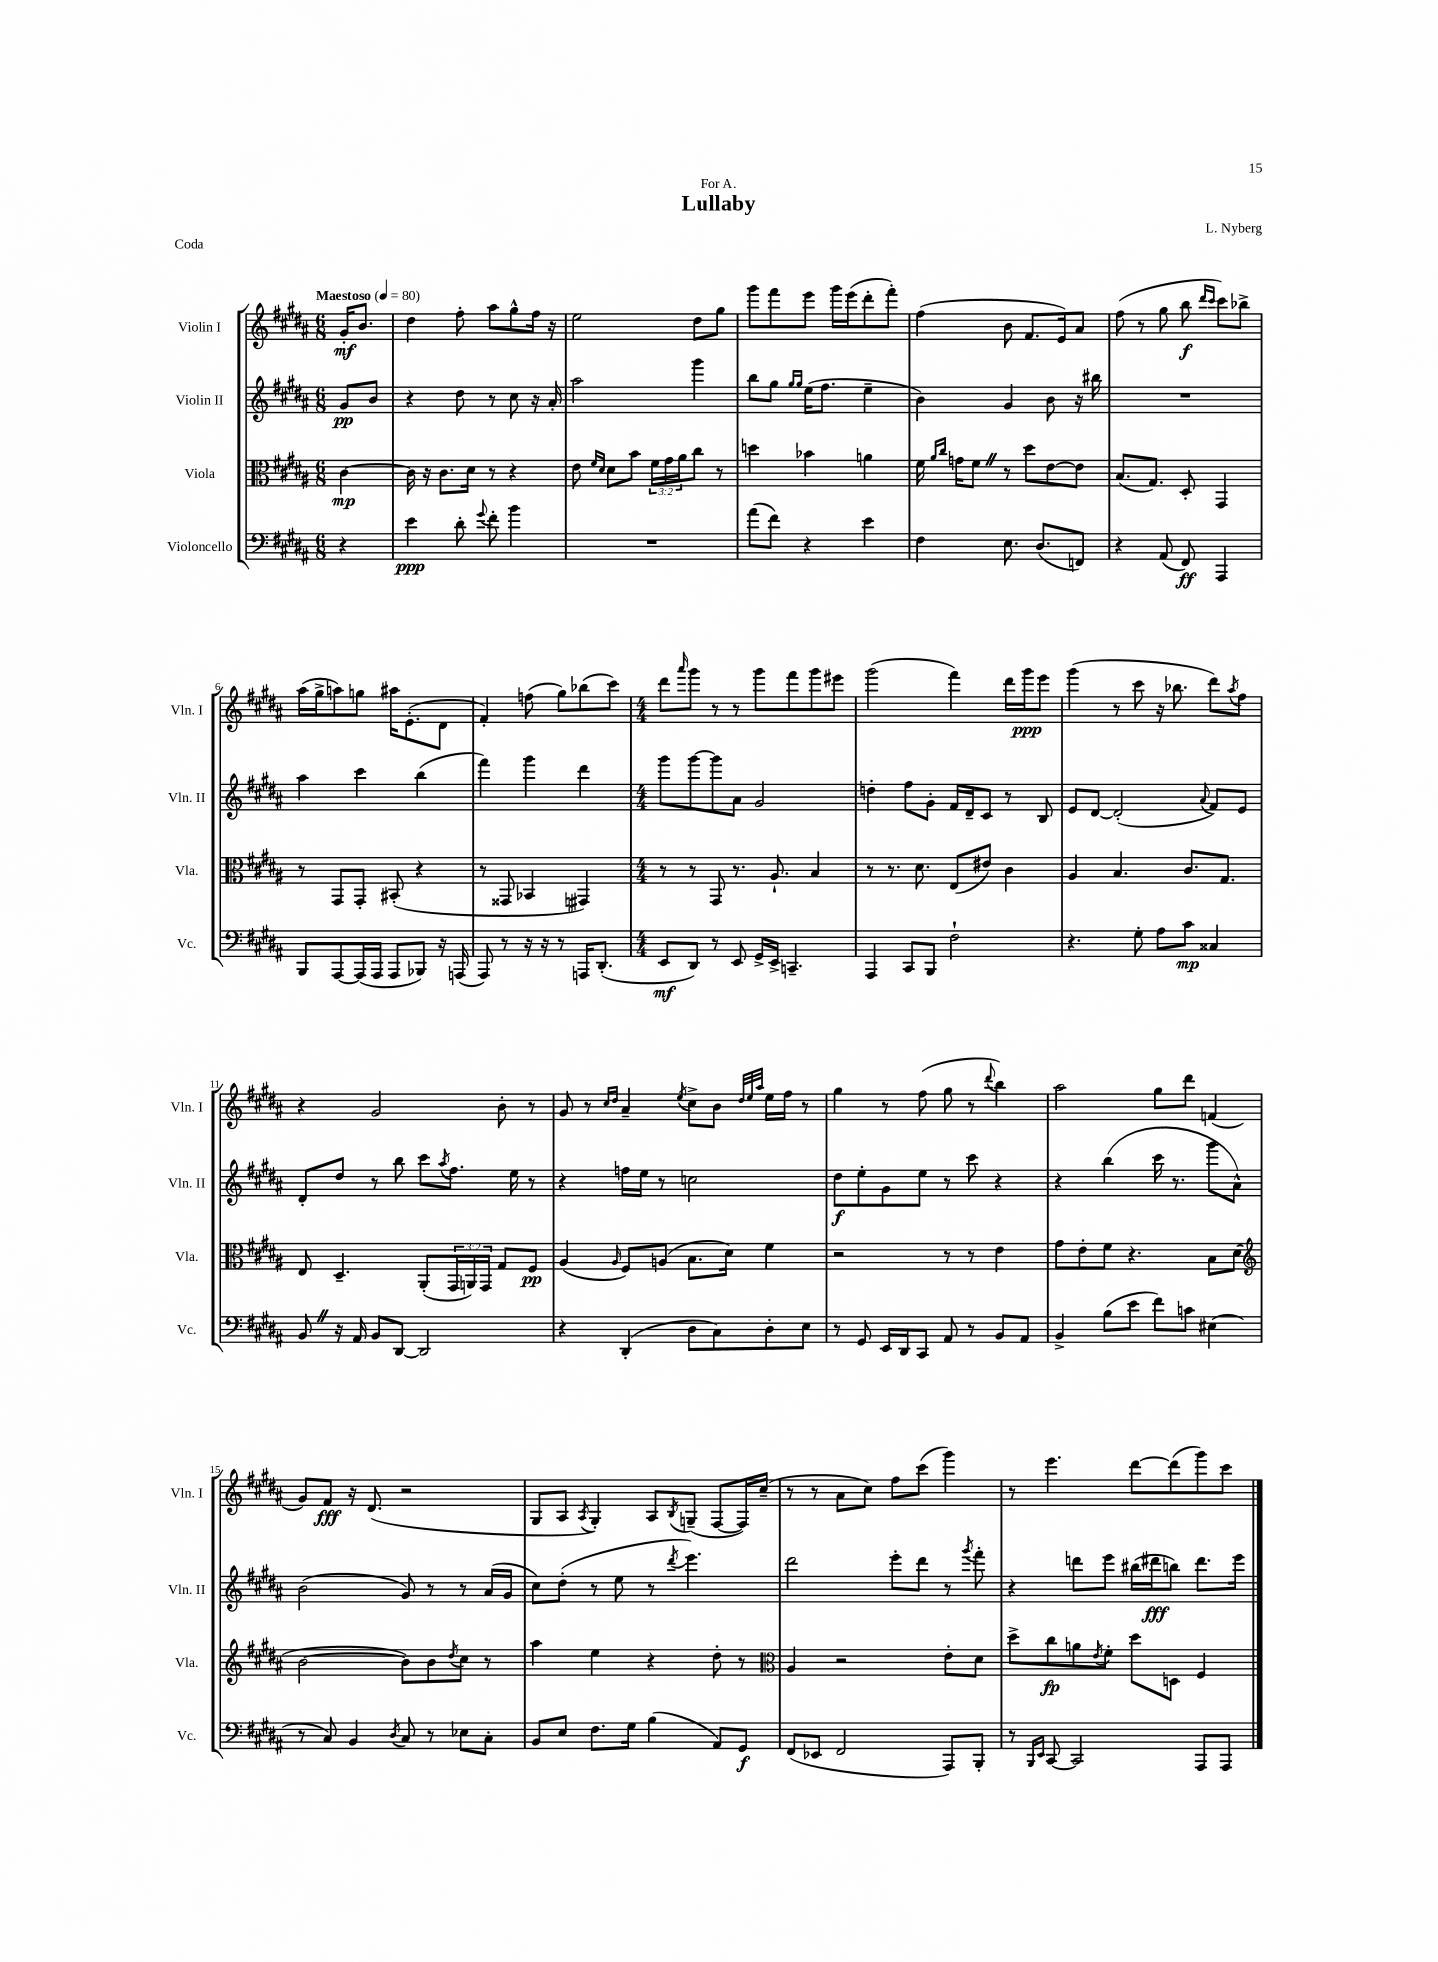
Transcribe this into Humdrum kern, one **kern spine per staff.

**kern	**dynam	**kern	**dynam	**kern	**dynam	**kern	**dynam
*part4	*part4	*part3	*part3	*part2	*part2	*part1	*part1
*staff4	*staff4	*staff3	*staff3	*staff2	*staff2	*staff1	*staff1
*I"Violoncello	*	*I"Viola	*	*I"Violin II	*	*I"Violin I	*
*I'Vc.	*	*I'Vla.	*	*I'Vln. II	*	*I'Vln. I	*
*clefF4	*	*clefC3	*	*clefG2	*	*clefG2	*
*k[f#c#g#d#a#]	*	*k[f#c#g#d#a#]	*	*k[f#c#g#d#a#]	*	*k[f#c#g#d#a#]	*
*M6/8	*	*M6/8	*	*M6/8	*	*M6/8	*
*MM80	*	*MM80	*	*MM80	*	*MM80	*
=	=	=	=	=	=	=	=
!	!	!	!	!	!	!LO:TX:a:B:t=Maestoso	!
4r	.	[4c#\	mp	8g#/L	pp	16g#'/KL	mf
.	.	.	.	.	.	8.b/J	.
.	.	.	.	8b/J	.	.	.
=1	=1	=1	=1	=1	=1	=1	=1
4e\	ppp	16c#\]	.	4r	.	4dd#\	.
.	.	16r	.	.	.	.	.
.	.	8.c#\L	.	.	.	.	.
8d#'\	.	.	.	8dd#\	.	8ff#'\	.
.	.	16d#\Jk	.	.	.	.	.
8qqg#/	.	.	.	.	.	.	.
8f#'\	.	8r	.	8r	.	8aa#\L	.
4b\	.	4r	.	8cc#\	.	8gg#^^\	.
.	.	.	.	16r	.	16ff#\Jk	.
.	.	.	.	16a#'/	.	16r	.
=2	=2	=2	=2	=2	=2	=2	=2
2.r	.	8e\	.	2aa#\	.	2ee\	.
.	.	16qqf#/LL	.	.	.	.	.
.	.	16qqd#/JJ	.	.	.	.	.
.	.	8d#\L	.	.	.	.	.
.	.	8b\J	.	.	.	.	.
.	.	24f#\LL	.	.	.	.	.
.	.	24g#\	.	.	.	.	.
.	.	24a#\J	.	.	.	.	.
.	.	8cc#\J	.	4ggg#\	.	8dd#\L	.
.	.	8r	.	.	.	8gg#\J	.
=3	=3	=3	=3	=3	=3	=3	=3
(8a#\L	.	4ddn\	.	8bb\L	.	8ggg#\L	.
8f#\J)	.	.	.	8gg#\J	.	8fff#\	.
.	.	.	.	16qqgg#/LL	.	.	.
.	.	.	.	16qqgg#/JJ	.	.	.
4r	.	4b-X\	.	(16ee\KL	.	8eee\J	.
.	.	.	.	8.ff#\J	.	.	.
.	.	.	.	.	.	16ggg#\LL	.
.	.	.	.	.	.	(16eee\J	.
4e\	.	4an\	.	4ee~\	.	8ddd#'\	.
.	.	.	.	.	.	8fff#'\J)	.
=4	=4	=4	=4	=4	=4	=4	=4
4F#\	.	16f#\	.	4b\)	.	(4ff#\	.
.	.	16qqa#/LL	.	.	.	.	.
.	.	16qqcc#/JJ	.	.	.	.	.
.	.	16gn\KL	.	.	.	.	.
.	.	8f#Z\J	.	.	.	.	.
8.E\	.	8r	.	4g#/	.	8b\	.
.	.	8dd#\L	.	.	.	8.f#/L	.
(8.D#/L	.	.	.	.	.	.	.
.	.	[8e\	.	8b\	.	.	.
.	.	.	.	.	.	16e/k)	.
8FFn/J)	.	8e\J]	.	16r	.	8a#/J	.
.	.	.	.	16bb#X\	.	.	.
=5	=5	=5	=5	=5	=5	=5	=5
4r	.	(8.B/L	.	2.r	.	(8ff#\	.
.	.	.	.	.	.	8r	.
.	.	8.G#/J)	.	.	.	.	.
(8AA#/	.	.	.	.	.	8gg#\	.
8FF#/)	ff	8D#'/	.	.	.	8bb\	f
.	.	.	.	.	.	16qqddd#/LL	.
.	.	.	.	.	.	16qqccc#/JJ	.
4AAA#/	.	4GG#/	.	.	.	8ccc#\L)	.
.	.	.	.	.	.	8bb-X^\J	.
!!LO:LB:g=z
=6	=6	=6	=6	=6	=6	=6	=6
8BBB/L	.	8r	.	4aa#\	.	(16aa#\LL	.
.	.	.	.	.	.	16gg#^\J	.
[8AAA#/	.	8GG#/L	.	.	.	8aan\)	.
(16AAA#/L]	.	8GG#'/J	.	4ccc#\	.	8ggn\J	.
16AAA#/JJ	.	.	.	.	.	.	.
8AAA#/L	.	(8BB#X'/	.	.	.	16aa#X\KL	.
.	.	.	.	.	.	(8.e'\	.
8BBB-X/J)	.	4r	.	(4bb\	.	.	.
16r	.	.	.	.	.	8d#\J	.
(16AAAn/	.	.	.	.	.	.	.
=7	=7	=7	=7	=7	=7	=7	=7
8AAA#/)	.	8r	.	4fff#\)	.	4f#'/)	.
8r	.	8GG##X/	.	.	.	.	.
16r	.	4BB-X/	.	4ggg#\	.	(8ffn\	.
16r	.	.	.	.	.	.	.
8r	.	.	.	.	.	8gg#\L)	.
16AAAn/KL	.	4GG#X/)	.	4ddd#\	.	(8bb-X\	.
(8.DD#'/J	.	.	.	.	.	.	.
.	.	.	.	.	.	8ccc#\J)	.
=8	=8	=8	=8	=8	=8	=8	=8
*M4/4	*	*M4/4	*	*M4/4	*	*M4/4	*
8EE/L	mf	8r	.	8ggg#\L	.	8ddd#\L	.
.	.	.	.	.	.	16qqaaa#/	.
8DD#/J)	.	8r	.	[8ggg#\	.	8ggg#\J	.
8r	.	8GG#/	.	8ggg#\]	.	8r	.
8EE/	.	8.r	.	8a#\J	.	8r	.
16GG#^/LL	.	.	.	2g#/	.	8ggg#\L	.
16EE^/JJ	.	8.A#`/	.	.	.	.	.
4.CCn~/	.	.	.	.	.	8fff#\	.
.	.	4B/	.	.	.	8ggg#\	.
.	.	.	.	.	.	8eee#X\J	.
=9	=9	=9	=9	=9	=9	=9	=9
4AAA#/	.	8r	.	4ddn'\	.	(2ggg#\	.
.	.	8.r	.	.	.	.	.
8CC#/L	.	.	.	8ff#\L	.	.	.
.	.	8.d#\	.	.	.	.	.
8BBB/J	.	.	.	8g#'\J	.	.	.
2F#`\	.	(8E/L	.	16f#/LL	.	4fff#\)	.
.	.	.	.	16d#~/J	.	.	.
.	.	8e#X/J)	.	8c#/J	.	.	.
.	.	4c#\	.	8r	.	16ddd#\LL	.
.	.	.	.	.	.	16ggg#\J	ppp
.	.	.	.	8B/	.	8eee\J	.
=10	=10	=10	=10	=10	=10	=10	=10
4.r	.	4A#/	.	8e/L	.	(4ggg#\	.
.	.	.	.	[8d#/J	.	.	.
.	.	4.B/	.	(2d#'/]	.	8r	.
8G#'\	.	.	.	.	.	8ccc#\	.
8A#\L	.	.	.	.	.	16r	.
.	.	.	.	.	.	8.bb-X\	.
8c#\J	mp	8.c#/L	.	.	.	.	.
.	.	.	.	8qqa#/	.	.	.
4C##X/	.	.	.	8f#/L)	.	8ddd#\L)	.
.	.	8.G#/J	.	.	.	.	.
.	.	.	.	.	.	8qaa#/	.
.	.	.	.	8e/J	.	8ff#\J	.
!!LO:LB:g=z
=11	=11	=11	=11	=11	=11	=11	=11
8BBZ/	.	8E/	.	8d#'/L	.	4r	.
16r	.	4.D#~/	.	8dd#/J	.	.	.
16AA#/	.	.	.	.	.	.	.
8BB/L	.	.	.	8r	.	2g#/	.
[8DD#/J	.	.	.	8bb\	.	.	.
2DD#/]	.	(8AA#'/L	.	8ccc#\L	.	.	.
.	.	.	.	8qaa#/	.	.	.
.	.	24GG#/L	.	8.ff#\J	.	.	.
.	.	24AAn/)	.	.	.	.	.
.	.	24GG#/JJ	.	.	.	.	.
.	.	8G#/L	.	.	.	8b'\	.
.	.	.	.	16ee\	.	.	.
.	.	8F#/J	pp	8r	.	8r	.
=12	=12	=12	=12	=12	=12	=12	=12
4r	.	(4A#/	.	4r	.	8g#/	.
.	.	.	.	.	.	8r	.
.	.	.	.	.	.	16qqcc#/LL	.
.	.	16qqA#/	.	.	.	16qqdd#/JJ	.
(4DD#'/	.	8F#/L)	.	16ffn\LL	.	4a#~/	.
.	.	.	.	16ee\JJ	.	.	.
.	.	(8An/J	.	8r	.	.	.
.	.	.	.	.	.	8qee/	.
8D#\L	.	8.B\L	.	2ccn\	.	8cc#^\L	.
8C#\)	.	.	.	.	.	8b\J	.
.	.	16d#\Jk)	.	.	.	.	.
.	.	.	.	.	.	32qqdd#/LLL	.
.	.	.	.	.	.	32qqee/	.
.	.	.	.	.	.	32qqaa#/JJJ	.
8D#'\	.	4f#\	.	.	.	16ee\LL	.
.	.	.	.	.	.	16ff#\JJ	.
8E\J	.	.	.	.	.	8r	.
=13	=13	=13	=13	=13	=13	=13	=13
8r	.	2r	.	8dd#\L	f	4gg#\	.
8GG#/	.	.	.	8ee'\	.	.	.
16EE/LL	.	.	.	8g#\	.	8r	.
16DD#/J	.	.	.	.	.	.	.
8CC#/J	.	.	.	8ee\J	.	(8ff#\	.
8AA#/	.	8r	.	8r	.	8gg#\	.
8r	.	8r	.	8ccc#\	.	8r	.
.	.	.	.	.	.	8qqddd#/	.
8BB/L	.	4e\	.	4r	.	4bb\)	.
8AA#/J	.	.	.	.	.	.	.
=14	=14	=14	=14	=14	=14	=14	=14
4BB^/	.	8g#\L	.	4r	.	2aa#\	.
.	.	8e'\	.	.	.	.	.
(8B\L	.	8f#\J	.	(4bb\	.	.	.
8e\J	.	4.r	.	.	.	.	.
8f#\L)	.	.	.	16ccc#\	.	8gg#\L	.
.	.	.	.	8.r	.	.	.
8cn\J	.	.	.	.	.	8ddd#\J	.
(4E#X\	.	8B\L	.	8ggg#\L	.	(4fn/	.
.	.	(8d#\J	.	8a#^^\J)	.	.	.
!!LO:LB:g=z
=15	=15	=15	=15	=15	=15	=15	=15
*	*	*clefG2	*	*	*	*	*
8r	.	[2b\	.	(2b\	.	8g#/L)	.
8C#/)	.	.	.	.	.	8f#/J	fff
4BB/	.	.	.	.	.	16r	.
.	.	.	.	.	.	(8.d#/	.
8qD#/	.	.	.	.	.	.	.
8C#/	.	8b\L])	.	8g#/)	.	2r	.
8r	.	8b\	.	8r	.	.	.
.	.	8qdd#/	.	.	.	.	.
8E-X\L	.	8cc#\J	.	8r	.	.	.
8C#'\J	.	8r	.	(16a#/LL	.	.	.
.	.	.	.	16g#/JJ	.	.	.
=16	=16	=16	=16	=16	=16	=16	=16
8BB/L	.	4aa#\	.	8cc#\L)	.	8G#/L	.
8E/J	.	.	.	(8dd#'\J	.	8A#/J	.
.	.	.	.	.	.	8qA#/	.
8.F#\L	.	4ee\	.	8r	.	4G#'/)	.
.	.	.	.	8ee\	.	.	.
16G#\Jk	.	.	.	.	.	.	.
(4B\	.	4r	.	8r	.	8A#/L	.
.	.	.	.	8qddd#/	.	8qB/	.
.	.	.	.	4.eee\)	.	(8Gn~/J	.
8AA#/L)	.	8dd#'\	.	.	.	[8F#/L	.
8GG#/J	f	8r	.	.	.	16F#/L])	.
.	.	.	.	.	.	(16cc#~/JJ	.
=17	=17	=17	=17	=17	=17	=17	=17
*	*	*clefC3	*	*	*	*	*
(8FF#/L	.	4A#/	.	2ddd#\	.	8r	.
8EE-X/J	.	.	.	.	.	8r	.
2FF#/	.	2r	.	.	.	8a#\L	.
.	.	.	.	.	.	8cc#\J)	.
.	.	.	.	8eee'\L	.	8ff#\L	.
.	.	.	.	8ddd#\J	.	(8ccc#\J	.
8AAA#/L)	.	8e'\L	.	8r	.	4ggg#\)	.
.	.	.	.	8qggg#/	.	.	.
8BBB'/J	.	8d#\J	.	8fff#'\	.	.	.
=18	=18	=18	=18	=18	=18	=18	=18
8r	.	8dd#^\L	.	4r	.	8r	.
16qqBBB/LL	.	.	.	.	.	.	.
16qqEE/JJ	.	.	.	.	.	.	.
[8CC#/	.	8cc#\	fp	.	.	4.eee\	.
2CC#/]	.	8an\	.	8dddn\L	.	.	.
.	.	8qe/	.	.	.	.	.
.	.	8f#'\J	.	8eee\J	.	.	.
.	.	8dd#\L	.	(16bb#X\LL	.	[8ddd#\L	.
.	.	.	.	16ddd#X\J	fff	.	.
.	.	8Dn\J	.	8bbn\J)	.	(8ddd#\]	.
8AAA#/L	.	4F#/	.	8.ddd#\L	.	8ggg#\)	.
8AAA#/J	.	.	.	.	.	8ccc#\J	.
.	.	.	.	16eee\Jk	.	.	.
==	==	==	==	==	==	==	==
*-	*-	*-	*-	*-	*-	*-	*-
